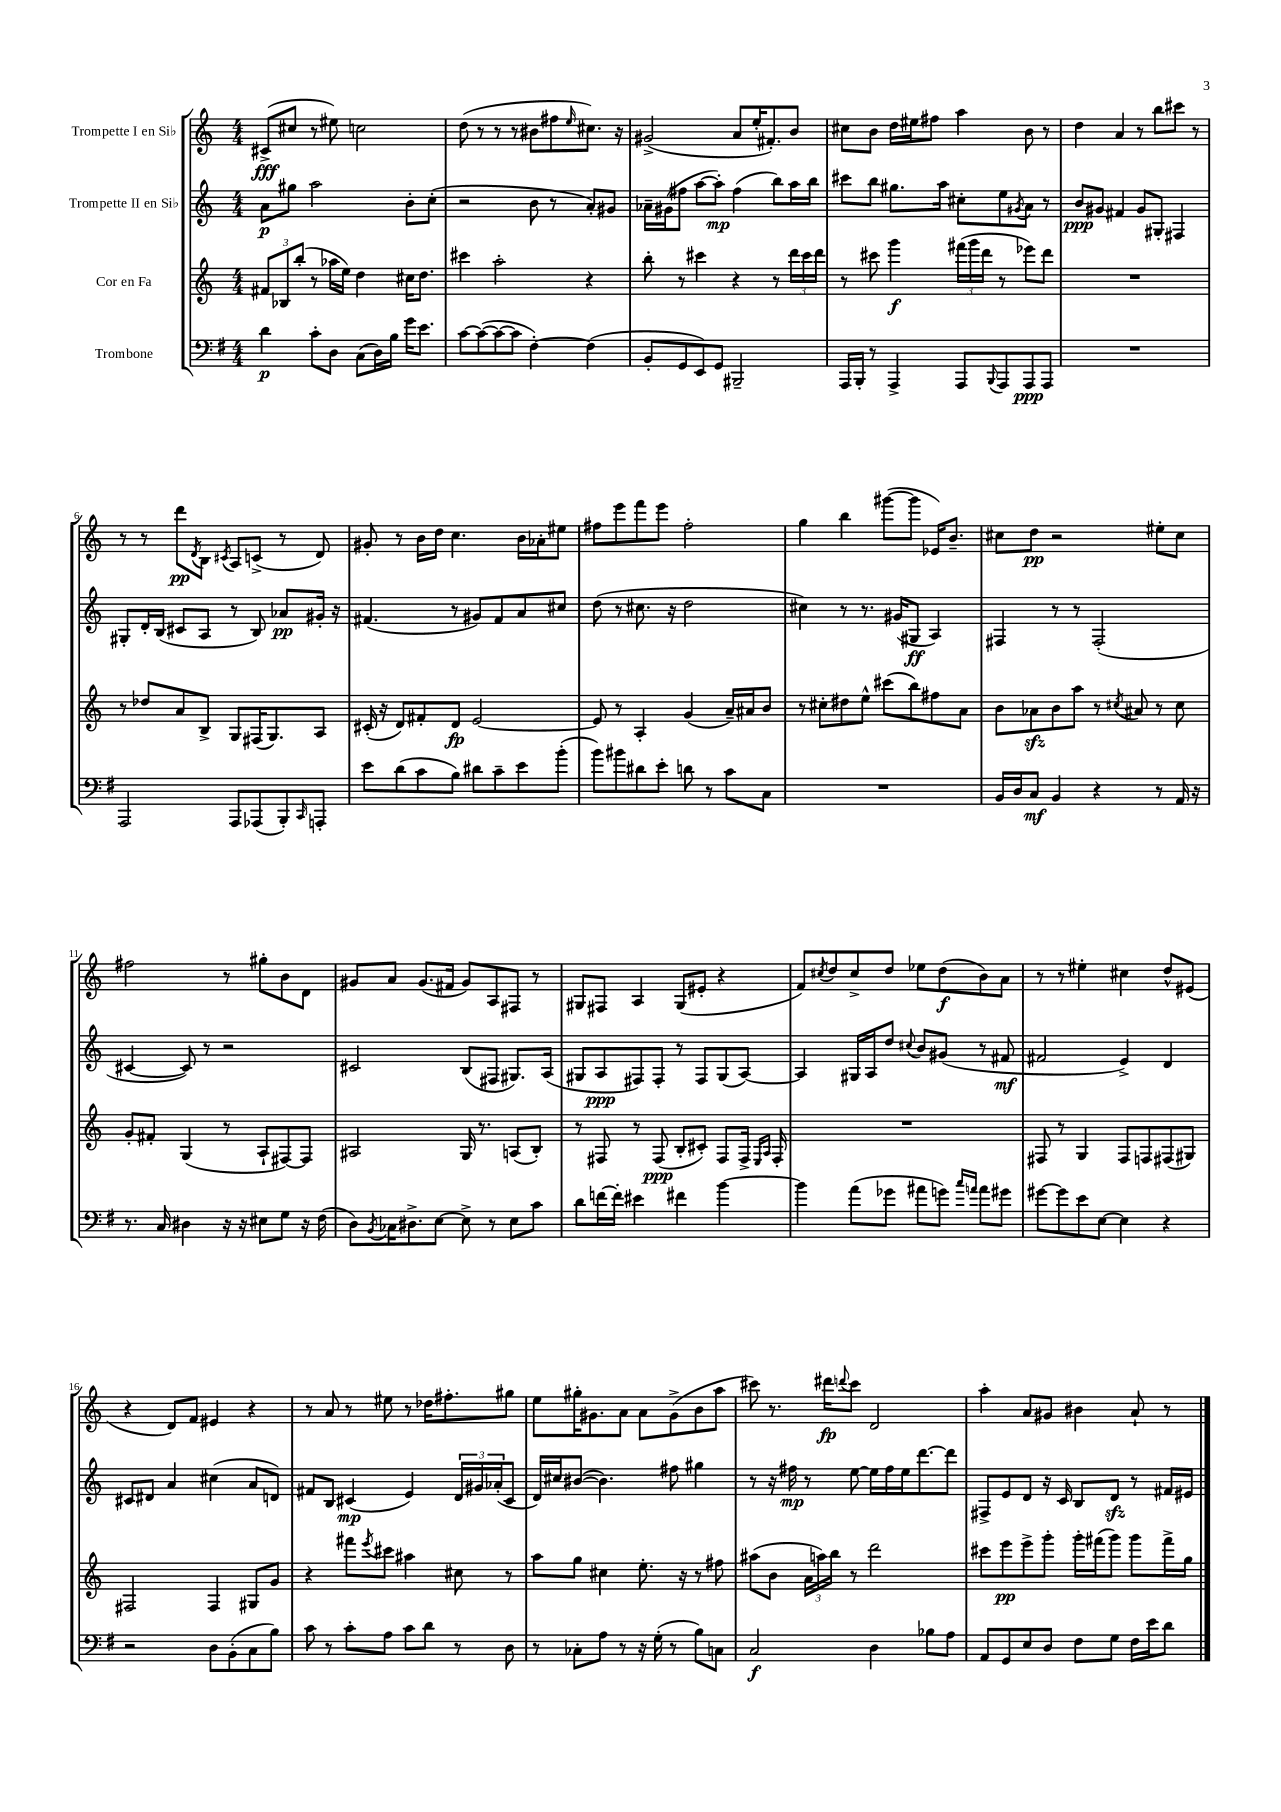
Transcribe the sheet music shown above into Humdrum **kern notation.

**kern	**kern	**kern	**kern
*staff4	*staff3	*staff2	*staff1
*clefF4	*clefG2	*clefG2	*clefG2
*k[f#]	*k[]	*k[]	*k[]
*M4/4	*M4/4	*M4/4	*M4/4
4d\	12f#/L	8a\L	(8c#^/L
.	12B-/	.	.
.	.	8gg#\J	8cc#/J
.	(12bb'/J	.	.
8c'\L	8r	2aa\	8r
8D\J	16aa-\LL	.	8ee#\)
.	16ee\JJ)	.	.
(8C\L	4dd\	.	2cc\
16D\L)	.	.	.
16B\JJ	.	.	.
16g\LK	16cc#\LK	8b'\L	.
8.e\J	8.dd\J	.	.
.	.	(8cc'\J	.
=	=	=	=
[8c\L	4ccc#\	2r	(8dd\
(8c\_	.	.	8r
8c\_	2aa'\	.	8r
8c\]J	.	.	8r
[4F#'\)	.	8b\	8b#\L
.	.	8r	8ff#\
.	.	.	16qqee/
(4F#\]	4r	8a'/L)	8.cc#\J)
.	.	8g#/J	.
.	.	.	16r
=	=	=	=
8BB'/L	8bb'\	16a-~\LL	(2g#^/
.	.	(16g#\J	.
8GG/	8r	8ff#\J	.
8EE/)	4ccc#\	[8aa\L	.
8GG/J	.	8aa'\]J)	.
2BBB#~/	4r	(4ff#\	8a/L
.	.	.	16ee'/K
.	.	.	8.f#'/)
.	8r	8bb\L)	.
.	24ddd\LL	16aa\L	8b/J
.	24ccc#\	.	.
.	.	16bb\JJ	.
.	24ddd\JJ	.	.
=	=	=	=
16AAA/LL	8r	8ccc#\L	8cc#\L
16BBB'/JJ	.	.	.
8r	8ccc#\	8bb\J	8b\J
4AAA^/	4ggg\	8.gg#\L	16dd\LL
.	.	.	16ee#\J
.	.	.	8ff#\J
.	.	16aa\Jk	.
8AAA/L	(24fff#\LL	8cc#'\L	4aa\
.	24ggg\	.	.
.	24ddd\JJ	.	.
8qqBBB/	.	.	.
8AAA/	8r	8ee\	.
.	.	8qg#/	.
8AAA/	8eee-\L)	8a\J	8b\
8AAA/J	8ddd\J	8r	8r
=	=	=	=
1r	1r	8b/L	4dd\
.	.	8g#/J	.
.	.	4f#/	4a/
.	.	8g#/L	8r
.	.	8G#'/J	8bb\L
.	.	4F#/	8ccc#\J
.	.	.	8r
=	=	=	=
2AAA/	8r	8G#'/L	8r
.	8dd-/L	16d'/L	8r
.	.	(16B/JJ	.
.	8a/	8c#/L	8ddd\L
.	.	.	8qd/
.	8B^/J	8A/J	8B\J
.	.	.	8qc#/
8AAA/L	8G/L	8r	8A/L
(8AAA-/	(16F#/K	8B/)	(8c^/J
.	8.G/)	.	.
8BBB'/)	.	8a-/L	8r
16qqCC/	.	.	.
8AAA'/J	8A/J	16g#'/Jk	8d/)
.	.	16r	.
=	=	=	=
8e\L	(16c#'/	(4.f#/	8g#'/
.	16r	.	.
(8d\	8d/L)	.	8r
8c\	8f#'/	.	16b\LL
.	.	.	16dd\JJ
8B\J)	8d/J	8r	4.cc\
8d#\L	[2e/	8g#/L)	.
8c~\	.	8f#/	.
8e\	.	8a/	16b\LL
.	.	.	16a-'\J
(8b'\J	.	8cc#/J	8ee#\J
=	=	=	=
8b\L)	8e/]	(8dd\	8ff#\L
8b#\	8r	8r	8eee\
8d#\	4A'/	8.cc#\	8fff\
8e'\J	.	.	8eee\J
.	.	16r	.
8d\	(4g/	2dd\	2ff#'\
8r	.	.	.
8c\L	16a~/LL)	.	.
.	16a#/J	.	.
8C\J	8b/J	.	.
=	=	=	=
1r	8r	4cc#\)	4gg\
.	8cc#'\L	.	.
.	8dd#\	8r	4bb\
.	8ee^^\J	8.r	.
.	(8ccc#\L	.	([8ggg#\L
.	.	(16g#/LK	.
.	8bb\)	8G#/J	8ggg#\]J
.	8ff#\	4A/)	16e-/LK)
.	.	.	8.b~/J
.	8a\J	.	.
=	=	=	=
16BB/LL	8b\L	4F#/	8cc#\L
16D/J	.	.	.
8C/J	8a-\	.	8dd\J
4BB/	8b\	8r	2r
.	8aa\J	8r	.
4r	8r	(2F#'/	.
.	8qcc#/	.	.
.	8a#/	.	.
8r	8r	.	8ee#'\L
16AA/	8cc#\	.	8cc#\J
16r	.	.	.
=	=	=	=
8.r	8g'/L	[4c#/	2ff#\
.	8f#'/J	.	.
16C/	.	.	.
4D#\	(4G/	8c#/])	.
.	.	8r	.
16r	8r	2r	8r
16r	.	.	.
8E#\L	8A`/L	.	8gg#'\L
8G\J	[8F#/)	.	8b\
16r	8F#/]J	.	8d\J
(16F#\	.	.	.
=	=	=	=
8D\L)	2A#/	2c#/	8g#/L
8qBB/	.	.	.
16C-\K	.	.	8a/J
8.D#^\	.	.	.
.	.	.	(8.g#/L
[8E\J	.	.	.
.	.	.	16f#/Jk
8E^\]	16G/	(8B/L	8g#/L)
.	8.r	.	.
8r	.	8F#/J	8A/
8E\L	(8A/L	8.G#/L)	8F#/J
8c\J	8B'/J)	.	8r
.	.	(16A/Jk	.
=	=	=	=
8d\L	8r	8G#/L	8G#/L
[16f\L	8F#/	8A/	8F#/J
16f'\]JJ	.	.	.
4e#\	8r	8F#/)	4A/
.	(8F#/	8F#'/J	.
4f#\	8B'/L	8r	(8G#/L
.	8c#'/J)	8F#/L	8e#'/J
[4b\	8F#/L	(8G#/	4r
.	16F#^/Jk	[8A/J)	.
.	16qqE/LL	.	.
.	16qqA/JJ	.	.
.	16F#'/	.	.
=	=	=	=
4b\]	1r	4A/]	8f/L)
.	.	.	8qcc#/
.	.	.	8dd/
(8a\L	.	16G#/LL	8cc#^/
.	.	16A/J	.
8g-\J	.	8dd/J	8dd/J
.	.	8qqcc#/	.
8a#\L	.	8b/L	8ee-\L
8g\J)	.	(8g#/J	(8dd\
16qqcc/LL	.	.	.
16qqa/JJ	.	.	.
8a\L	.	8r	8b\)
8g#\J	.	8f#/	8a\J
=	=	=	=
[8g#\L	8F#/	2f#/	8r
8g#\]	8r	.	8r
8e\	4G/	.	4ee#'\
[8E\J	.	.	.
4E\]	8F#/L	4e^/)	4cc#\
.	8F/	.	.
4r	(8F#/	4d/	8dd^^/L
.	8G#/J)	.	(8e#/J
=	=	=	=
2r	2F#/	8c#/L	4r
.	.	8d#/J	.
.	.	4a/	8d/L)
.	.	.	8f/J
8D\L	4F#/	(4cc#\	4e#/
(8BB'\	.	.	.
8C\	8G#/L	8a/L	4r
8B\J)	8g/J	8d/J)	.
=	=	=	=
8c\	4r	8f#/L	8r
8r	.	8B/J	8a/
8c'\L	8fff#\L	(4c#/	8r
.	8qeee/	.	.
8A\J	8ccc#\J	.	8ee#\
8c\L	4aa#\	4e/)	8r
8d\J	.	.	16dd-\LK
.	.	.	8.ff#'\
8r	8cc#\	24d/LL	.
.	.	24g#/	.
.	.	(24a-'/J	.
8D\	8r	8c#/J	8gg#\J
=	=	=	=
8r	8aa\L	16d/LL)	8ee\L
.	.	16cc#/J	.
8C-'\L	8gg\J	([8b#/J	16gg#'\K
.	.	.	8.g#\
8A\J	4cc#\	4.b#\])	.
8r	.	.	8a\J
16r	8.ee'\	.	8a\L
(16G'\	.	.	.
8r	.	8ff#\	(8g#^\
.	16r	.	.
8B\L)	8r	4gg#\	8b\
8C\J	8ff#\	.	8aa\J
=	=	=	=
2C/	(8aa#\L	8r	8ccc#\)
.	8b\J	16r	8.r
.	.	16ff#\	.
.	24a\LL	8r	.
.	24aa\)	.	.
.	.	.	16ddd#\LK
.	24bb\JJ	.	.
.	.	.	8qqddd/
.	8r	[8ee\	8ccc#\J
4D\	2ddd\	16ee\]LL	2d/
.	.	16ff#\	.
.	.	16ee\J	.
.	.	[8.ddd\	.
8B-\L	.	.	.
8A\J	.	8ddd\]J	.
=	=	=	=
8AA/L	8ccc#\L	8F#^/L	4aa'\
8GG/	8eee\	8e/	.
8E/	8eee^\	8d/J	8a/L
8D/J	8ggg'\J	16r	8g#/J
.	.	16c/	.
8F#\L	16ggg'\LL	8B/L	4b#\
.	(16fff#\J	.	.
8G\J	8ggg\J)	8d/J	.
16F#\LL	8ggg\L	8r	8a`/
16e\J	.	.	.
8d\J	16fff#^\L	16f#/LL	8r
.	16gg\JJ	16e#/JJ	.
==	==	==	==
*-	*-	*-	*-
